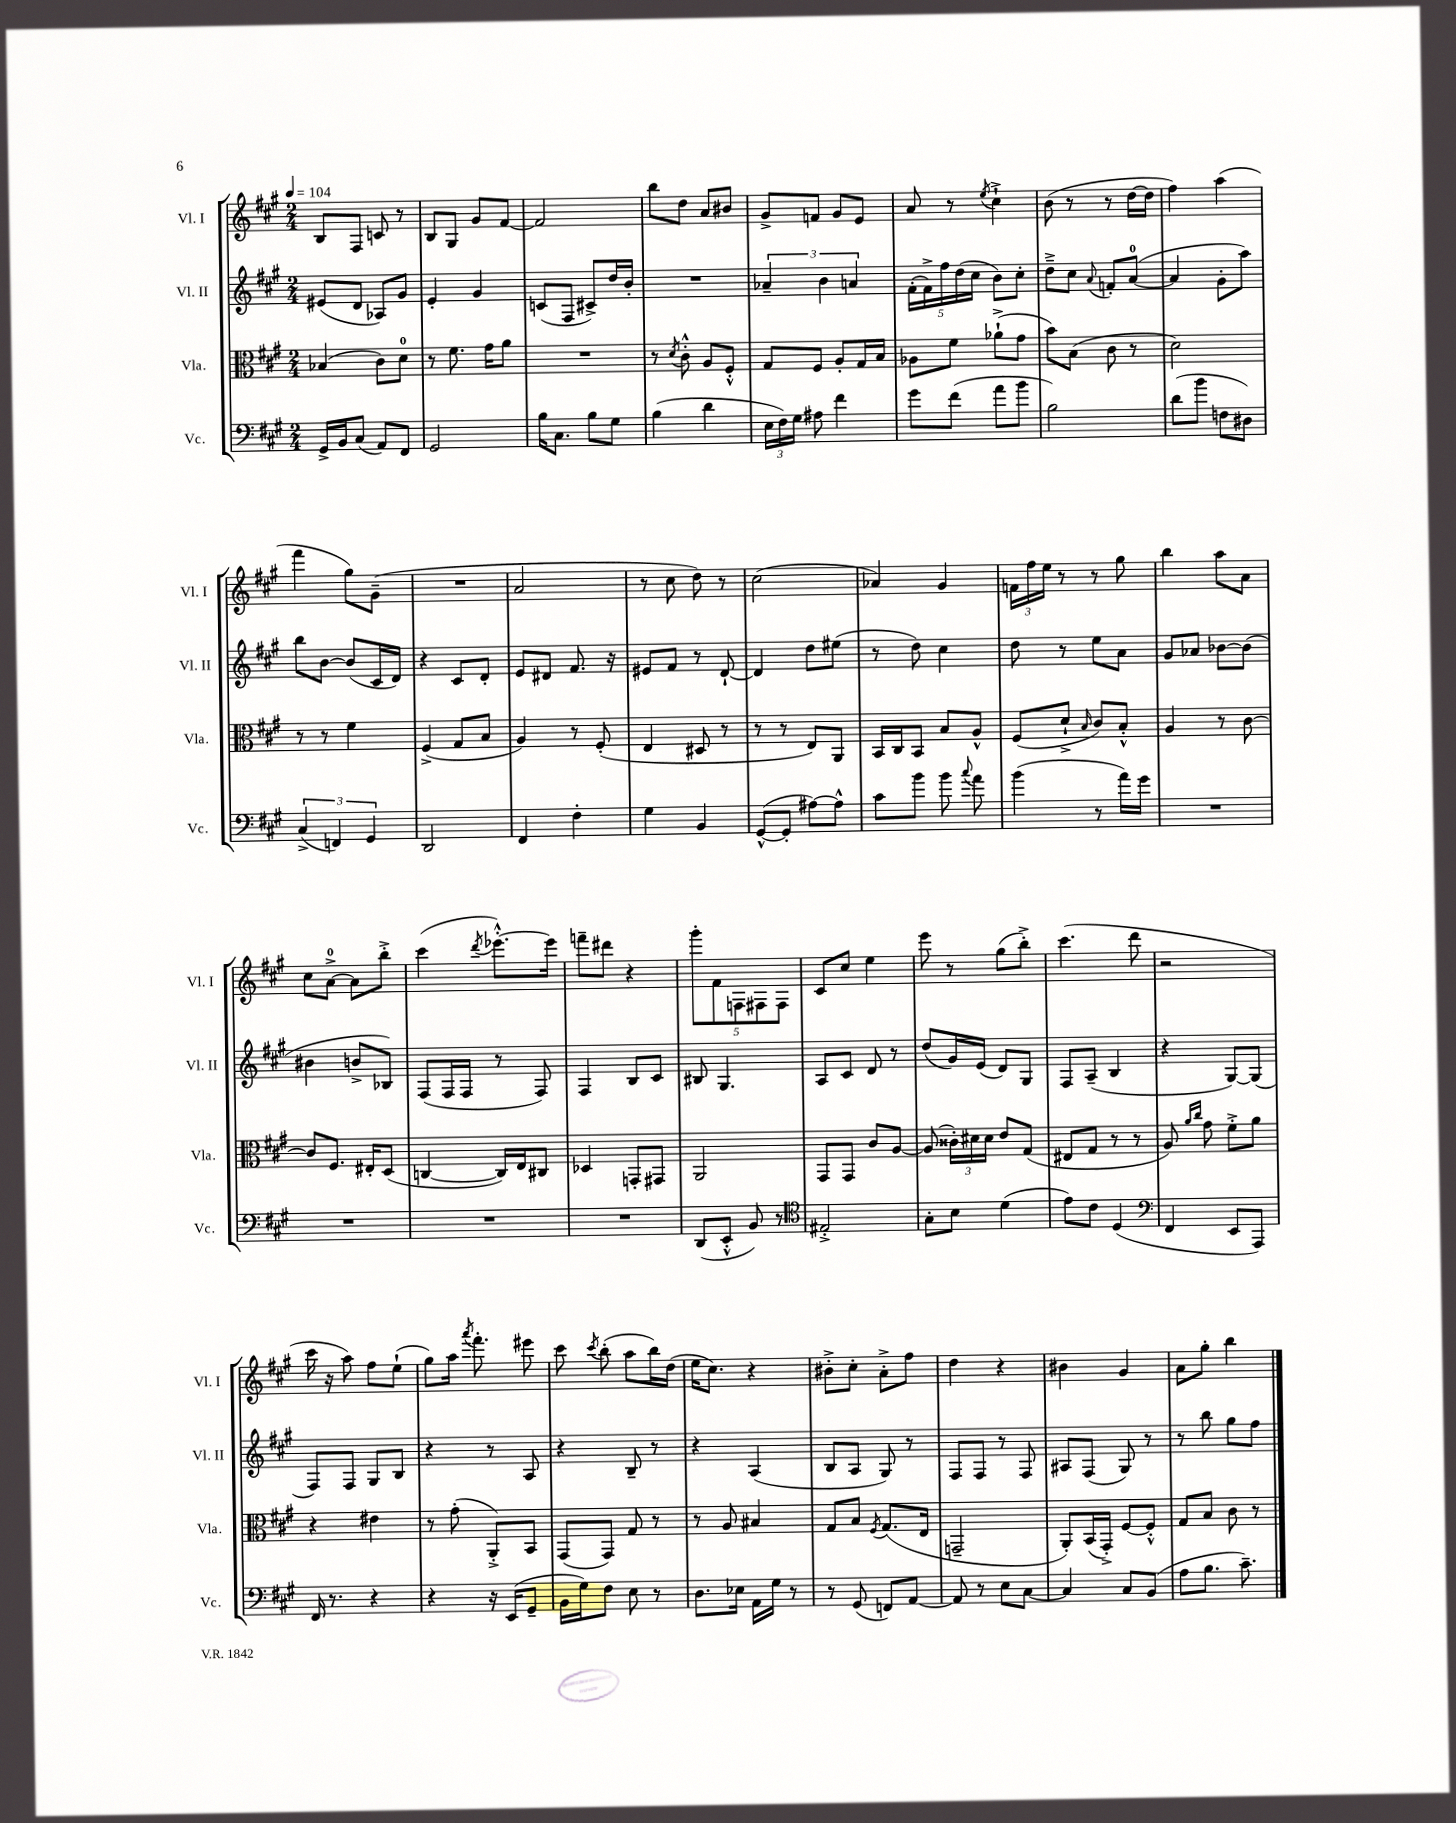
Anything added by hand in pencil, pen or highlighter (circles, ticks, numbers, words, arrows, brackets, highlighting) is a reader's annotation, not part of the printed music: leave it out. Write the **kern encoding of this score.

**kern	**kern	**kern	**kern
*staff4	*staff3	*staff2	*staff1
*clefF4	*clefC3	*clefG2	*clefG2
*k[f#c#g#]	*k[f#c#g#]	*k[f#c#g#]	*k[f#c#g#]
*M2/4	*M2/4	*M2/4	*M2/4
*MM104	*MM104	*MM104	*MM104
16GG#^/LL	(4B-/	(8e#/L	8B/L
16BB/J	.	.	.
(8C#/J	.	8d/J	8F#/J
8AA/L)	8c#\L)	8A-/L)	8c/
8FF#/J	8d\J	8g#/J	8r
=	=	=	=
2GG#/	8r	4e'/	8B/L
.	8.f#\	.	8G#/J
.	.	4g#/	8g#/L
.	16g#\LK	.	.
.	8a\J	.	[8f#/J
=	=	=	=
16B\LK	2r	(8c/L	2f#/]
8.C#\J	.	.	.
.	.	8F#/J	.
8B\L	.	8c#^/L)	.
8G#\J	.	16dd/L	.
.	.	16b'/JJ	.
=	=	=	=
(4B\	8r	2r	8bb\L
.	8qd/	.	.
.	8c#'^^\	.	8dd\J
4d\	8A/L	.	8a/L
.	8F#'^^/J	.	8b#/J
=	=	=	=
24E\LL	8G#/L	6a-~/	8g#^/L
24F#\)	.	.	.
24G#\JJ	.	.	.
8A#\	8F#/J	.	8f/J
.	.	6b\	.
4f#\	8A'/L	.	8g#/L
.	.	6a/	.
.	16G#/L	.	8e/J
.	16B/JJ	.	.
=	=	=	=
8g#\L	8A-\L	(20f#'\LL	8a/
.	.	20f#^\)	.
.	.	20ff#\	.
(8f#\J	8f#\J	.	8r
.	.	(20dd\	.
.	.	20cc#\JJ	.
.	.	.	8qee/
8a\L	(8a-`^\L	8b\L)	4cc#`^\
8b\J	8g#\J	8cc#'\J	.
=	=	=	=
2B\)	8b\L)	8dd~^\L	(8b\
.	(8B\J	8cc#\J	8r
.	.	8qqa/	.
.	8c#\	8f'/L	8r
.	8r	([8a/J	[16dd\LL
.	.	.	16dd\]JJ
=	=	=	=
(8d\L	2d\)	4a/]	4ff#\)
8b\J	.	.	.
8F\L	.	8g#'\L	(4aa\
8D#\J)	.	8aa\J)	.
=	=	=	=
(6C#^/	8r	8bb\L	4fff#\
.	8r	[8b\J	.
6FF/)	.	.	.
.	4f#\	(8b/]L	8gg#\L)
6GG#/	.	.	.
.	.	16c#/L	(8g#~\J
.	.	16d/JJ)	.
=	=	=	=
2DD/	(4F#^/	4r	2r
.	8G#/L	8c#/L	.
.	8B/J	8d'/J	.
=	=	=	=
4FF#/	4A/)	8e/L	2a/
.	.	8d#/J	.
4F#'\	8r	8.f#/	.
.	(8F#'/	.	.
.	.	16r	.
=	=	=	=
4G#\	4E/	8e#/L	8r
.	.	8f#/J	8cc#\
4BB/	8D#/	8r	8dd\)
.	8r	[8d`/	8r
=	=	=	=
([8GG#^^/L	8r	4d/]	(2cc#\
8GG#'/]J	8r	.	.
[8A#\L)	8E/L)	8dd\L	.
8A#^^\]J	8AA/J	(8ee#\J	.
=	=	=	=
8c#\L	16BB/LL	8r	4a-/)
.	16C#/J	.	.
8b\J	8BB/J	8dd\)	.
8b\	8B/L	4cc#\	4g#/
8qqcc#/	.	.	.
8a\	8A^^/J	.	.
=	=	=	=
(4b\	(8F#/L	8dd\	24f\LL
.	.	.	24ff#\
.	.	.	24ee\JJ
.	8d`^/J	8r	8r
.	16qqB/	.	.
8r	8c#/L)	8ee\L	8r
16a\LL)	8B'^^/J	8a\J	8gg#\
16g#\JJ	.	.	.
=	=	=	=
2r	4A/	8g#/L	4bb\
.	.	8a-/J	.
.	8r	[8b-\L	8aa\L
.	[8c#\	(8b-\]J	8a\J
=	=	=	=
2r	8c#/]L	4b#\	8cc#\L
.	8.F#/J	.	[8a^\J
.	.	8b^/L	8a\]L
.	16E#'/LK	.	.
.	(8D/J	8B-/J)	8bb'^\J
=	=	=	=
2r	[4C/	(8F#/L	(4ccc#\
.	.	16F#/L	.
.	.	16F#/JJ	.
.	.	.	8qddd/
.	16C/]LL)	8r	[8.eee-'^^\L)
.	16E/J	.	.
.	8C#/J	8F#/)	.
.	.	.	16eee-\]Jk
=	=	=	=
2r	4D-/	4F#/	8fff~\L
.	.	.	8ddd#\J
.	8GG'/L	8B/L	4r
.	8GG#/J	8c#/J	.
=	=	=	=
(8DD/L	2AA/	8B#/	10ggg#'\L
.	.	.	10f#\
8EE'^^/J	.	4.G#/	.
.	.	.	10F\
8BB/)	.	.	.
.	.	.	10F#\
8r	.	.	.
.	.	.	10F#\J
=	=	=	=
*clefC4	*	*	*
2E#'^/	8GG#/L	8A/L	8c#/L
.	8GG#/J	8c#/J	8cc#/J
.	8c#/L	8d/	4ee\
.	[8A/J	8r	.
=	=	=	=
8G#'\L	(8A/]	(8dd/L	8eee\
8B\J	24c##'\LL)	16g#/L)	8r
.	24d#\	.	.
.	.	(16e/JJ	.
.	24d#\JJ	.	.
(4d\	8e/L	8d/L)	(8gg#\L
.	(8G#/J	8G#/J	8bb'^\J)
=	=	=	=
8e\L)	8E#/L	8F#/L	(4.ccc#\
8c#\J	8G#/J	(8A~/J	.
(4D/	8r	4B/	.
.	8r	.	8ddd\
=	=	=	=
*clefF4	*	*	*
4FF#/	8A/)	4r	2r
.	16qqa/LL	.	.
.	16qqcc#/JJ	.	.
.	8g#\	.	.
8EE/L	8f#'^\L	[8G#/L)	.
8AAA/J)	8a\J	(8G#/]J	.
=	=	=	=
16FF#/	4r	8F#/L)	16ccc#\
8.r	.	.	16r
.	.	8F#/J	8aa\)
4r	4e#\	8G#/L	8ff#\L
.	.	8B/J	(8ee`\J
=	=	=	=
4r	8r	4r	8gg#\L)
.	(8g#'\	.	16aa\Jk
.	.	.	8qaaa/
.	.	.	8.fff#'\
16r	8AA'^/L)	8r	.
(16EE/LK	.	.	.
8GG#~/J	8BB/J	8A/	8eee#\
=	=	=	=
16BB\LL	(8GG#/L	4r	8ccc#\
16G#\J)	.	.	.
.	.	.	8qccc#/
8F#\J	8GG#/J)	.	(8bb'\
8E\	8G#/	8B~/	8aa\L
8r	8r	8r	16bb\L)
.	.	.	(16dd\JJ
=	=	=	=
8.D\L	8r	4r	16ee\LK
.	.	.	8.cc#\J)
.	8A/	.	.
16E-\Jk	.	.	.
16AA\LL	4B#/	(4A/	4r
16G#\JJ	.	.	.
8r	.	.	.
=	=	=	=
8r	8G#/L	8B/L	8b#'^\L
(8GG#/	8B/J	8A/J	8cc#'\J
.	8qF#/	.	.
8FF/L)	(8.G#/L	8G#/)	8a'^\L
[8AA/J	.	8r	8ff#\J
.	16E/Jk	.	.
=	=	=	=
8AA/]	2GG~/	8F#/L	4dd\
8r	.	8F#/J	.
8E\L	.	8r	4r
[8C#\J	.	8F#/	.
=	=	=	=
4C#/]	8AA'/L)	8A#/L	4b#\
.	(16BB/L	(8F#/J	.
.	16GG#'^/JJ)	.	.
8C#/L	[8F#/L	8G#/)	4g#/
(8BB/J	8F#'^^/]J	8r	.
=	=	=	=
8A\L	8G#/L	8r	8a\L
8.B\J	8B/J	8bb\	8gg#'\J
.	8c#\	8gg#\L	4bb\
8.c#~\)	.	.	.
.	8r	8ff#\J	.
==	==	==	==
*-	*-	*-	*-
